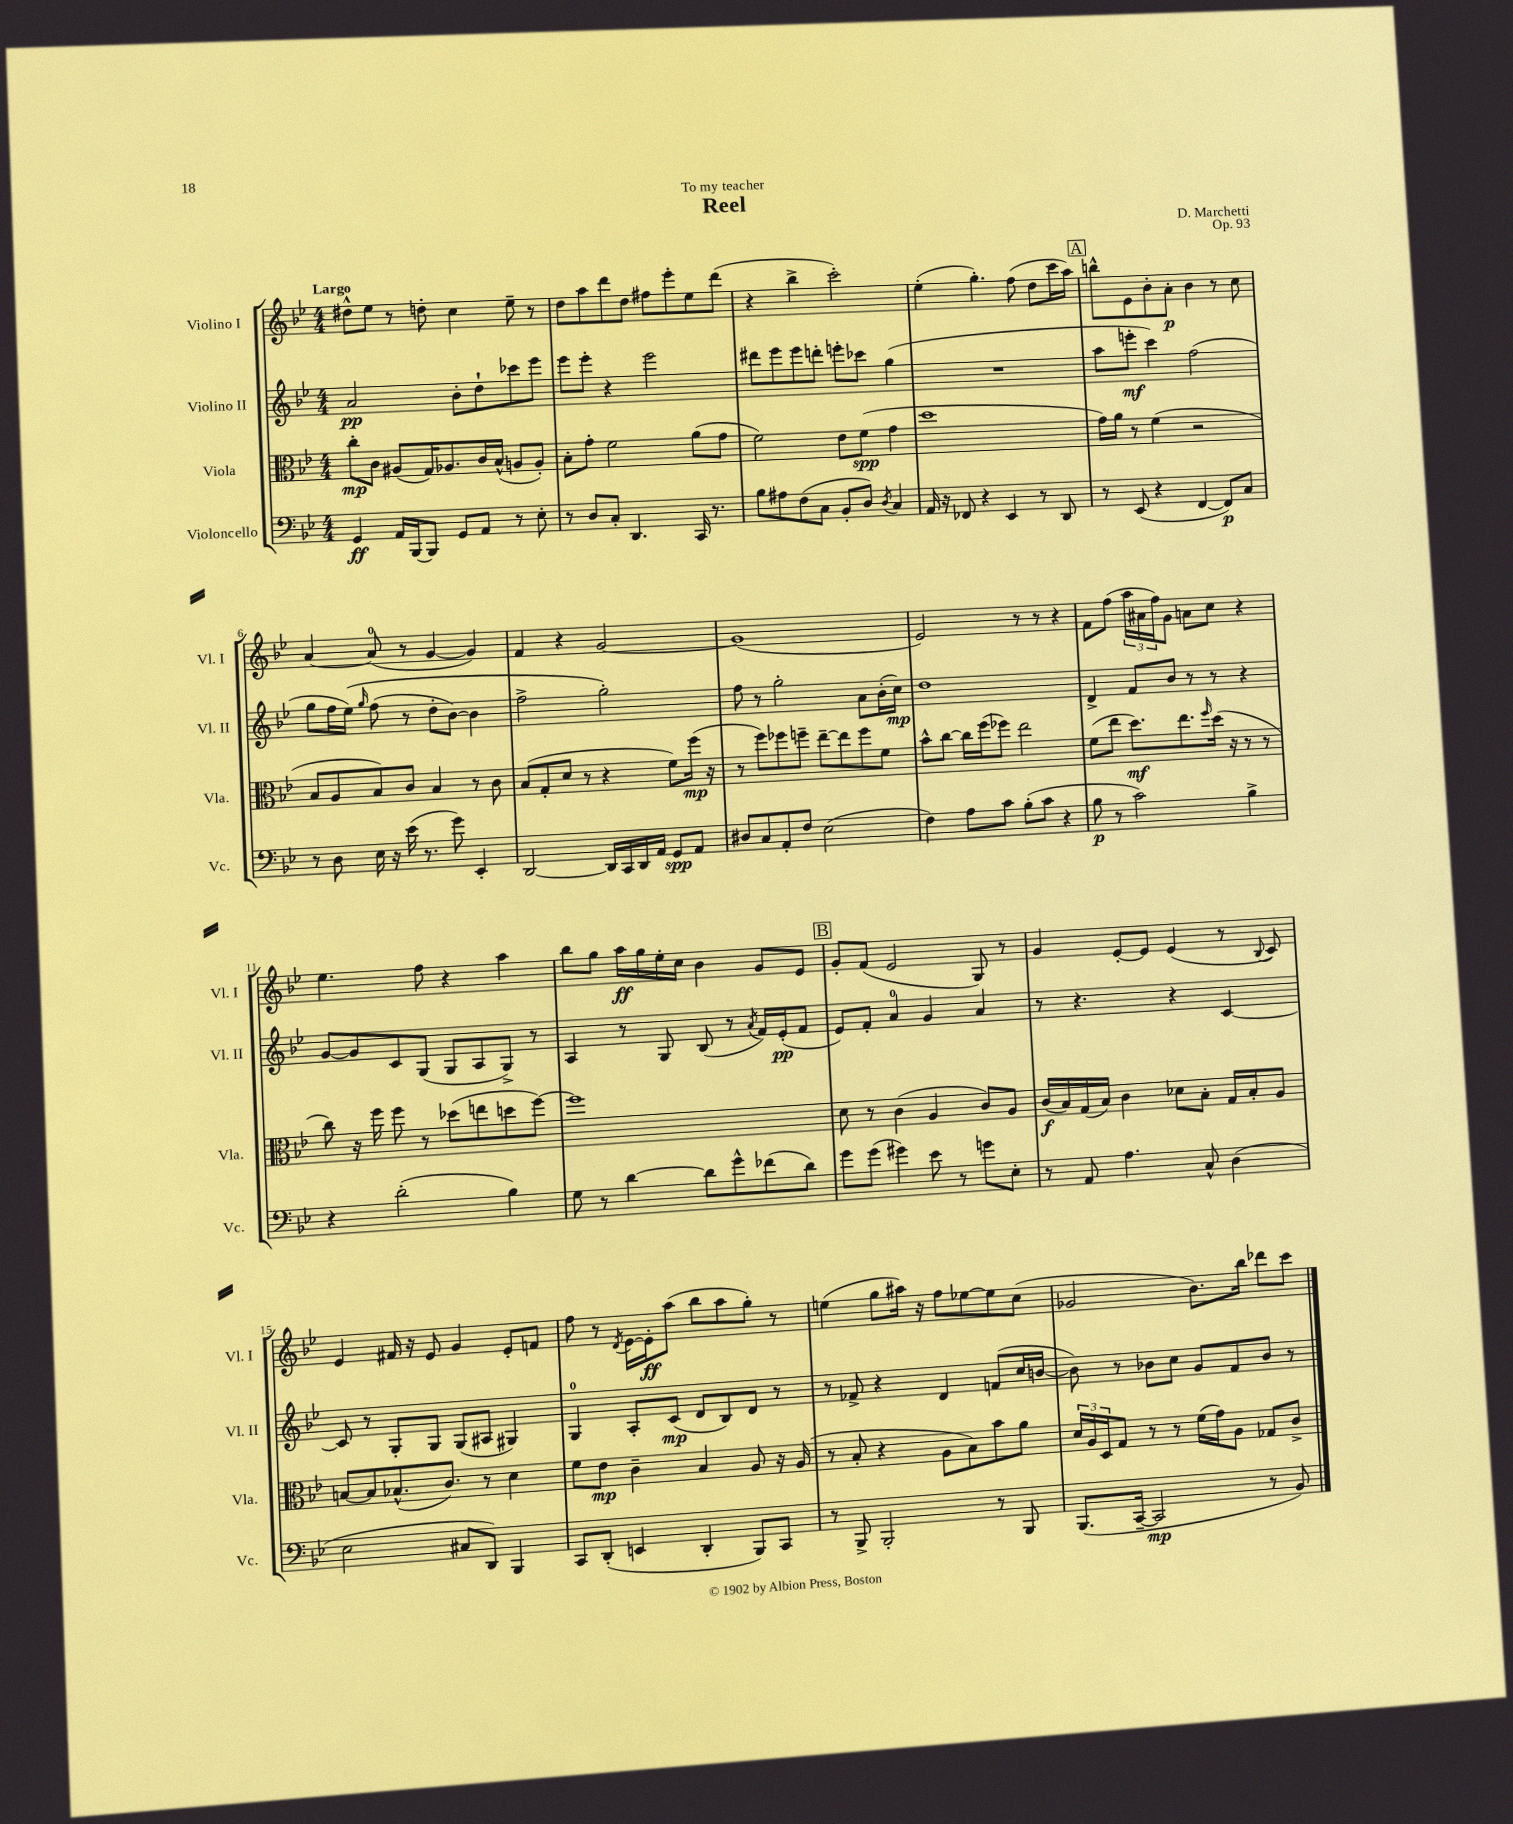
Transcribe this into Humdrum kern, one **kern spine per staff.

**kern	**kern	**kern	**kern
*staff4	*staff3	*staff2	*staff1
*clefF4	*clefC3	*clefG2	*clefG2
*k[b-e-]	*k[b-e-]	*k[b-e-]	*k[b-e-]
*M4/4	*M4/4	*M4/4	*M4/4
4GG	8cc'	2a	8dd#^^
.	8c	.	8ee-
16AA	(8A#	.	8r
[16BBB-	.	.	.
8BBB-]	16G)	.	8dd'
.	8.A-	.	.
8GG	.	8b-'	4cc
8AA	16c	8dd`	.
.	(16B-^^	.	.
8r	8A	8ccc-	8ee-~
8E-'	8A')	8eee-	8r
=	=	=	=
8r	8B-'	8eee-	8dd
8D	8g'	8eee-'	8aa
8C'	2f	4r	8ddd
4.DD	.	.	8dd
.	.	2eee-	8ff#
.	.	.	8eee-'
16CC	(8a	.	8ee-
8.r	.	.	.
.	8g	.	(8ddd
=	=	=	=
8B-	2f)	8ddd#	4r
8A#	.	8eee-	.
(8F	.	8eee-	4bb-^
8C	.	8ddd'	.
8BB-'	8e-	8eee'	2ccc')
8D)	(8f	8ccc-	.
8qD	.	.	.
4C	4g	(4gg	.
=	=	=	=
16AA	1dd	1r	(4ee-'
16r	.	.	.
8FF-	.	.	.
4r	.	.	4.gg')
4EE-	.	.	.
.	.	.	(8ff
8r	.	.	8dd
8DD	.	.	16ccc
.	.	.	16aa)
=	=	=	=
8r	16g)	8aa	8bb^^
.	16a	.	.
(8EE-	8r	8eee'	8e-
4r	(4f	4ccc)	8b-'
.	.	.	8a'
[4FF	2r	(2ff	4b-
8FF])	.	.	8r
8C	.	.	8cc
=	=	=	=
8r	8B-	8gg	[4a
8D	8A	16ff	.
.	.	&(16ee-)	.
.	.	16qqgg	.
16E-	8B-)	(8ff	(8a]
16r	.	.	.
(16e-	8c	8r	8r
8.r	.	.	.
.	4B-	8dd'	[4g
8g)	.	[8b-)	.
4EE-'	8r	4b-]	4g])
.	8c	.	.
=	=	=	=
[2DD	(8B-	2ff^	4f
.	8G'	.	.
.	8d	.	4r
.	8r	.	.
16DD]	4r	2gg'&)	[2g
16CC	.	.	.
16DD	.	.	.
16AA	.	.	.
8GG	8f)	.	.
8AA	(16ff	.	.
.	16r	.	.
=	=	=	=
8D#	8r	8ff	(1g]
8C	8ff)	8r	.
8AA'	8ff-	2gg'	.
8F	8ff~	.	.
(2E-	[8ee-~	.	.
.	8ee-]	.	.
.	8ff	8a	.
.	8f	(16b-'	.
.	.	16cc)	.
=	=	=	=
4F)	8b-^^	1dd	2e-)
.	[8cc	.	.
8A	16cc]	.	.
.	(16ff	.	.
8c	8ff-)	.	.
(8B-'	2ee-	.	8r
8c	.	.	8r
4r	.	.	4r
=	=	=	=
8B-	(8f	4d^	8f
8r	8ee-	.	(8ff
2c)	8.dd)	8f	24aa
.	.	.	24a#
.	.	.	24ff)
.	.	8b-	8g
.	8.ee-	.	.
.	.	8r	8a
.	16qqff	.	.
.	(16dd	8r	8cc
.	16r	.	.
4B-^	8r	4r	4r
.	8r	.	.
=	=	=	=
4r	8cc)	[8g	4.ee-
.	16r	8g]	.
.	16ff	.	.
(2d'	8ff	8c	.
.	8r	(8G	8ff
.	(8dd-	8G	4r
.	8ee	8A	.
4B-)	8dd	8G^)	4aa
.	[8ff)	8r	.
=	=	=	=
8G	1ff]	4A	8bb-
8r	.	.	8gg
[4d	.	8r	16aa
.	.	.	16gg
.	.	8G	16ee-'
.	.	.	16cc
8d]	.	(8B-	4b-
8g^^	.	8r	.
.	.	8qa	.
(8f-	.	16f)	8g
.	.	(16e-'	.
8d)	.	8f	8e-
=	=	=	=
8g	8d	8e-)	8g'
(8g	8r	8f'	(8f
4g#)	(4c	4a	2e-
8e-	4A	4g	.
8r	.	.	.
8g	8c)	4a	8G)
8E-'	8A	.	8r
=	=	=	=
8r	(16c	8r	4g
.	16B-)	.	.
8AA	(16G	4.r	.
.	16B-)	.	.
4.A	4c	.	[8e-'
.	.	.	8e-]
.	8d-	4r	(4e-
8C^^	8B-'	.	.
(4D	16G	[4c	8r
.	16B-'	.	.
.	.	.	8qqB-
.	8A	.	8c)
=	=	=	=
2E-	[8B	8c]	4e-
.	8B]	8r	.
.	(8.B-^^	8G'	16f#
.	.	.	16r
.	.	8G	8e-
.	8.c)	.	.
8C#	.	(8G	4g
8DD)	8r	8A#	.
4BBB-	4d	4G#)	8e-'
.	.	.	8f
=	=	=	=
8CC	8f	4G	8ff
(8DD'	8e-	.	8r
.	.	.	8qd
4EE	4c~	8A'	[16e-
.	.	.	16e-']
.	.	(8c	(8aa
4DD'	4B-	8d	8bb-
.	.	8B-)	8aa
8BBB-)	8A	8d	8gg')
8CC	16r	8r	8r
.	(16A	.	.
=	=	=	=
8r	8r	8r	(4ee
8BBB-^	8B-'	8f-^	.
2BBB-'	4r	4r	8gg
.	.	.	16aa#)
.	.	.	16r
.	8A	4d	8ff
.	8B-)	.	[8ee-
8r	8b-	(8f	8ee-]
8BBB-	8a	16cc	(8cc
.	.	[16b	.
=	=	=	=
(8.BBB-	24d	8b])	2g-
.	24A	.	.
.	24D	.	.
.	8G	8r	.
[16CC~	.	.	.
2CC]	8r	8b-	.
.	8r	8cc	.
.	(16f	8g	8.b-)
.	16g)	.	.
.	8A	8f	.
.	.	.	16bb-
8r	8G-	8b-	8ddd-
8BB-)	8c^	8r	8ccc
==	==	==	==
*-	*-	*-	*-
